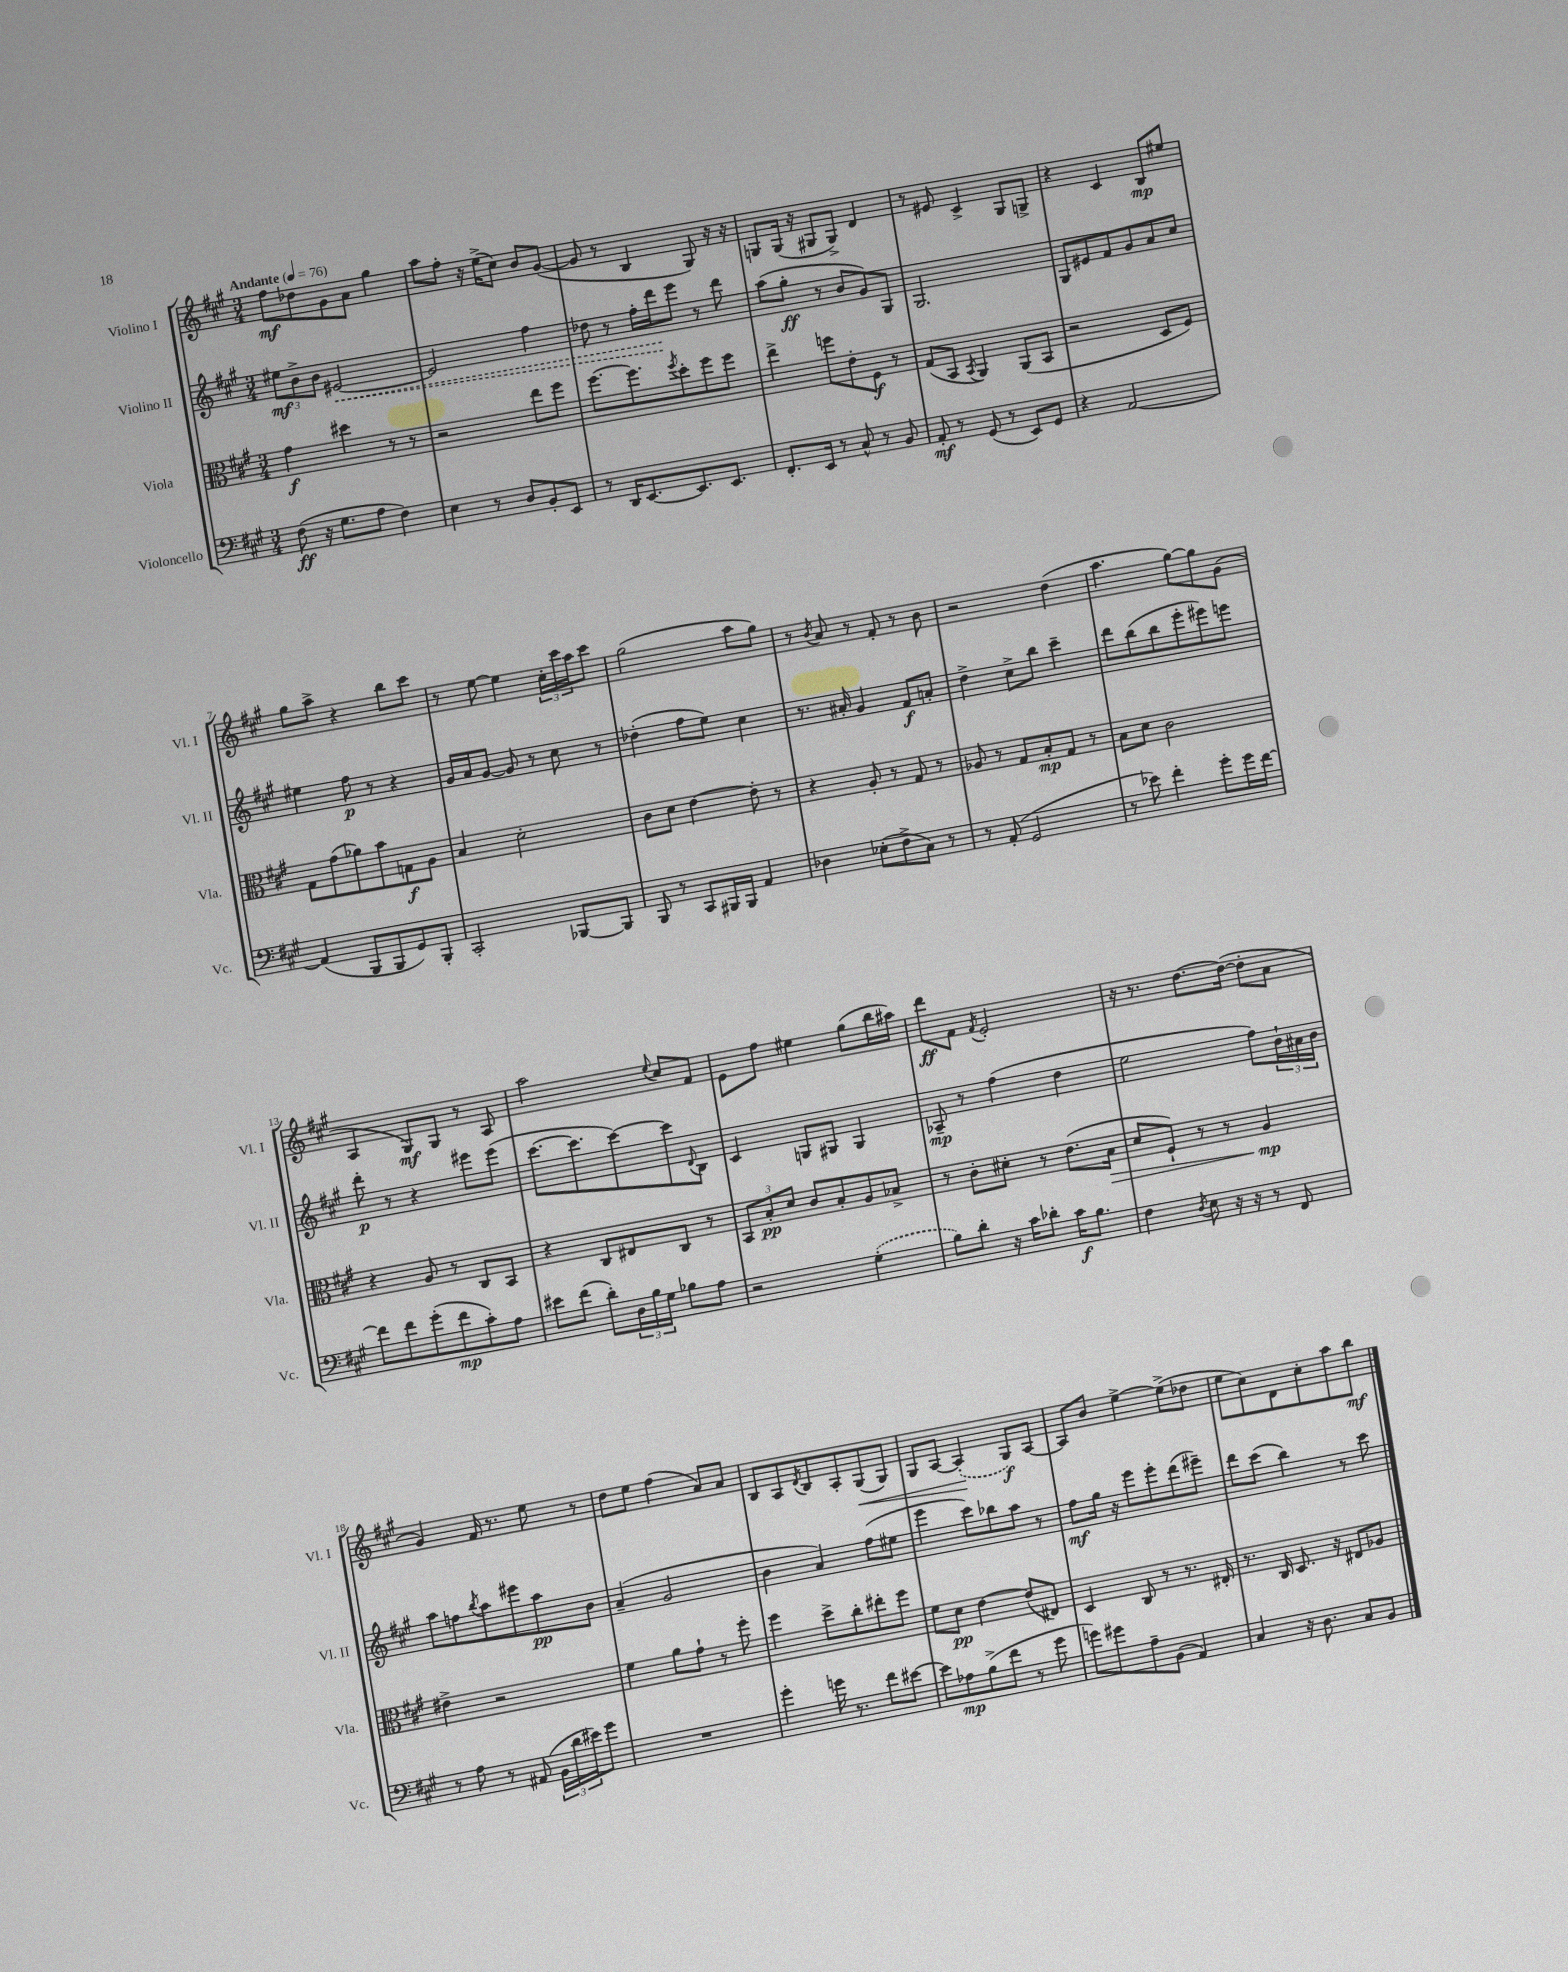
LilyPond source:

<<
\new StaffGroup <<
\new Staff = "s0" \with { instrumentName = "Violino I" shortInstrumentName = "Vl. I" } {
    \clef treble \key a \major \numericTimeSignature \time 3/4 \tempo "Andante" 4 = 76
    fis''8\mf des''8 gis'8 a'8 gis''4 |
    a''8 fis''8-. r16 e''16->( cis''8) b'8 gis'8~( |
    gis'8 r8 b4 gis8) r16 r16 |
    g8 g16( r16 gis8 gis8->) d'4 |
    r8 eis'8 cis'4-> gis8 g8-> |
    r4 cis'4 b8\mp eis''8 |
    gis''8 a''8-> r4 b''8 cis'''8 |
    r8 e''8~ e''4 \tuplet 3/2 { cis''16-. cis'''16 a''16 } cis'''8 |
    gis''2( a''8 gis''8) |
    r8 \acciaccatura { b'8 } a'8 r8 fis'8-. r8 b'8 |
    r2 d''4( |
    a''4. gis''8~) gis''8 gis'8( |
    a4 gis8\mf) gis8 r8 a8 |
    a''2 \appoggiatura { e''8 } cis''8 fis'8 |
    e'8 fis''8 eis''4 gis''8( b''16 ais''16) |
    d'''8\ff fis'8 \acciaccatura { fis'8 } e'2-. |
    r16 r8. d''8.~ d''16~( d''8-. a'8 |
    gis'4) fis'16 r8. e''8 r8 |
    d''8 e''8 fis''4( a'8) a'8 |
    b8 a8 \acciaccatura { d'8 } b8 a8-. gis8\<( gis8) |
    gis8 a8~ \once \slurDashed a4-.\!( gis8\f) a8~ |
    a8 b'8 e''4~-> e''8->( des''8 |
    e''8 cis''8) d'8 cis''8-. a''8 b''8\mf \bar "|." |
}
\new Staff = "s1" \with { instrumentName = "Violino II" shortInstrumentName = "Vl. II" } {
    \clef treble \key a \major \numericTimeSignature \time 3/4
    \tuplet 3/2 { eis''8\mf b'8-> b'8 } \once \override Hairpin.style = #'dashed-line eis'2~\< |
    eis'2 fis''4 |
    des''8 r8 fis''16-. d'''16\! e'''8 r8 d'''8 |
    a''8( gis''8-.\ff r8 b'8 gis'8) gis8 |
    gis2. |
    gis8 eis'8 fis'8 gis'8 a'8 cis''8 |
    eis''4 fis''8\p r8 r4 |
    gis'16 a'16 gis'8~ gis'8 r8 cis''8 r8 |
    des''4-.( fis''8 e''8) cis''4 |
    r8. ais'16-. gis'4 fis'8\f a'8-. |
    d''4-> cis''8-> b''8 cis'''4-- |
    d'''8 b''8( b''8 e'''8-. eis'''8) e'''8 |
    d'''8-.\p r8 r4 eis'''8 eis'''8( |
    cis'''8.~ cis'''8. cis'''8~) cis'''8 \appoggiatura { d'8 } b8 |
    cis'4 g8 gis8 gis4 |
    aes8--\mp r8 fis''4( d''4 |
    e''2 fis''8) \tuplet 3/2 { b'16-! ais'16 b'16 } |
    a''8 f''8 \acciaccatura { b''8 } a''8 eis'''8 a''8\pp b'8 |
    a'4--( gis'2 |
    b'4 a'4) fis''8( eis''8 |
    e'''4 cis'''8) bes''8 a''8 r8 |
    fis''8\mf gis''16 r16 e'''8 e'''8-. d'''8( eis'''8--) |
    d'''8 cis'''8( b''4) r8 cis'''8 \bar "|." |
}
\new Staff = "s2" \with { instrumentName = "Viola" shortInstrumentName = "Vla." } {
    \clef alto \key a \major \numericTimeSignature \time 3/4
    gis'4\f dis''4 r8 r8 |
    r2 e''8 fis''8 |
    fis''8.~ fis''8. \acciaccatura { fis''8 } d''8-. fis''8 fis''8 |
    e''4-> f''8 e'8-. fis8\f r8 |
    gis8( b,8 \acciaccatura { b,8 } a,4) a,8( b,8 |
    r2 d8 fis8) |
    gis8 gis'8( aes'8) b'8 g8\f a8 |
    b4 d'2-. |
    cis'8 d'8 e'4~ e'8-. r8 |
    r4 a8-. r8 gis8 r8 |
    aes8 r8 gis8 b8-.\mp gis8 r8 |
    b8 d'8 cis'2 |
    r4 a8 r8 cis8 b,8 |
    r4 cis8 eis8 cis8 r8 |
    \tuplet 3/2 { b,8 b8-.\pp d'8 } cis'8 b8-. a8 bes8-> |
    r8 cis'8-. dis'8-. r8 e'8.( b16\> |
    d'8 fis8-!) r8 r8 a4\mp\! |
    eis'4-> r2 |
    fis'4 a'8 gis'8-! r8 fis''8-. |
    fis''4 d''8-> cis''8-. eis''8-. fis''8 |
    fis'8 d'8\pp e'4~ e'8( eis8) |
    d4 cis8 r8 r8. eis16-. |
    r8. cis16 d8. r16 eis8 aes8 \bar "|." |
}
\new Staff = "s3" \with { instrumentName = "Violoncello" shortInstrumentName = "Vc." } {
    \clef bass \key a \major \numericTimeSignature \time 3/4
    fis8\ff( r16 gis8. a8 fis4) |
    e4 r8 d8 b,8-. e,8 |
    r8 d,16 e,8.~ e,8. e,8. |
    fis,8.-. e,16 r8 cis8-^ r8 b,8 |
    a,8-.\mf r8 gis,8( r8 e,8) gis,8 |
    r4 a,2~ |
    a,4( b,,8 b,,8 gis,8) b,,8-. |
    cis,2-. bes,,8~ bes,,8 |
    b,,8 r8 cis,8 bis,,16 bis,,16 a,4 |
    des4 ees8-.( fis8-> cis8) r8 |
    r8 a,8-.( gis,2 |
    r8 ees'8) fis'4-. gis'8-. gis'16 fis'16~ |
    fis'8 fis'8 gis'8-.( fis'8\mp cis'8-.) a8 |
    eis'8 fis'8( d'8-.) \tuplet 3/2 { d16 b16 gis16 } bes8 a8 |
    r2 \once \slurDashed gis4-.( |
    b8) d'8-. r16 cis'16 des'8-. cis'16\f b8. |
    fis4 \acciaccatura { d8 } e8 r16 r16 r8 fis,8 |
    r8 a8 r8 ais,8( \tuplet 3/2 { b,16 d'16 eis'16) } gis'8 |
    R2. |
    gis'4-. g'16 r8. fis'8 eis'8~ |
    eis'8 aes8\mp b8->( fis'8 r8 gis'8 |
    g'8) gis'8 a8-- b,8( a,4) |
    cis4 r16 d8. cis8 b,8 \bar "|." |
}
>>
>>
